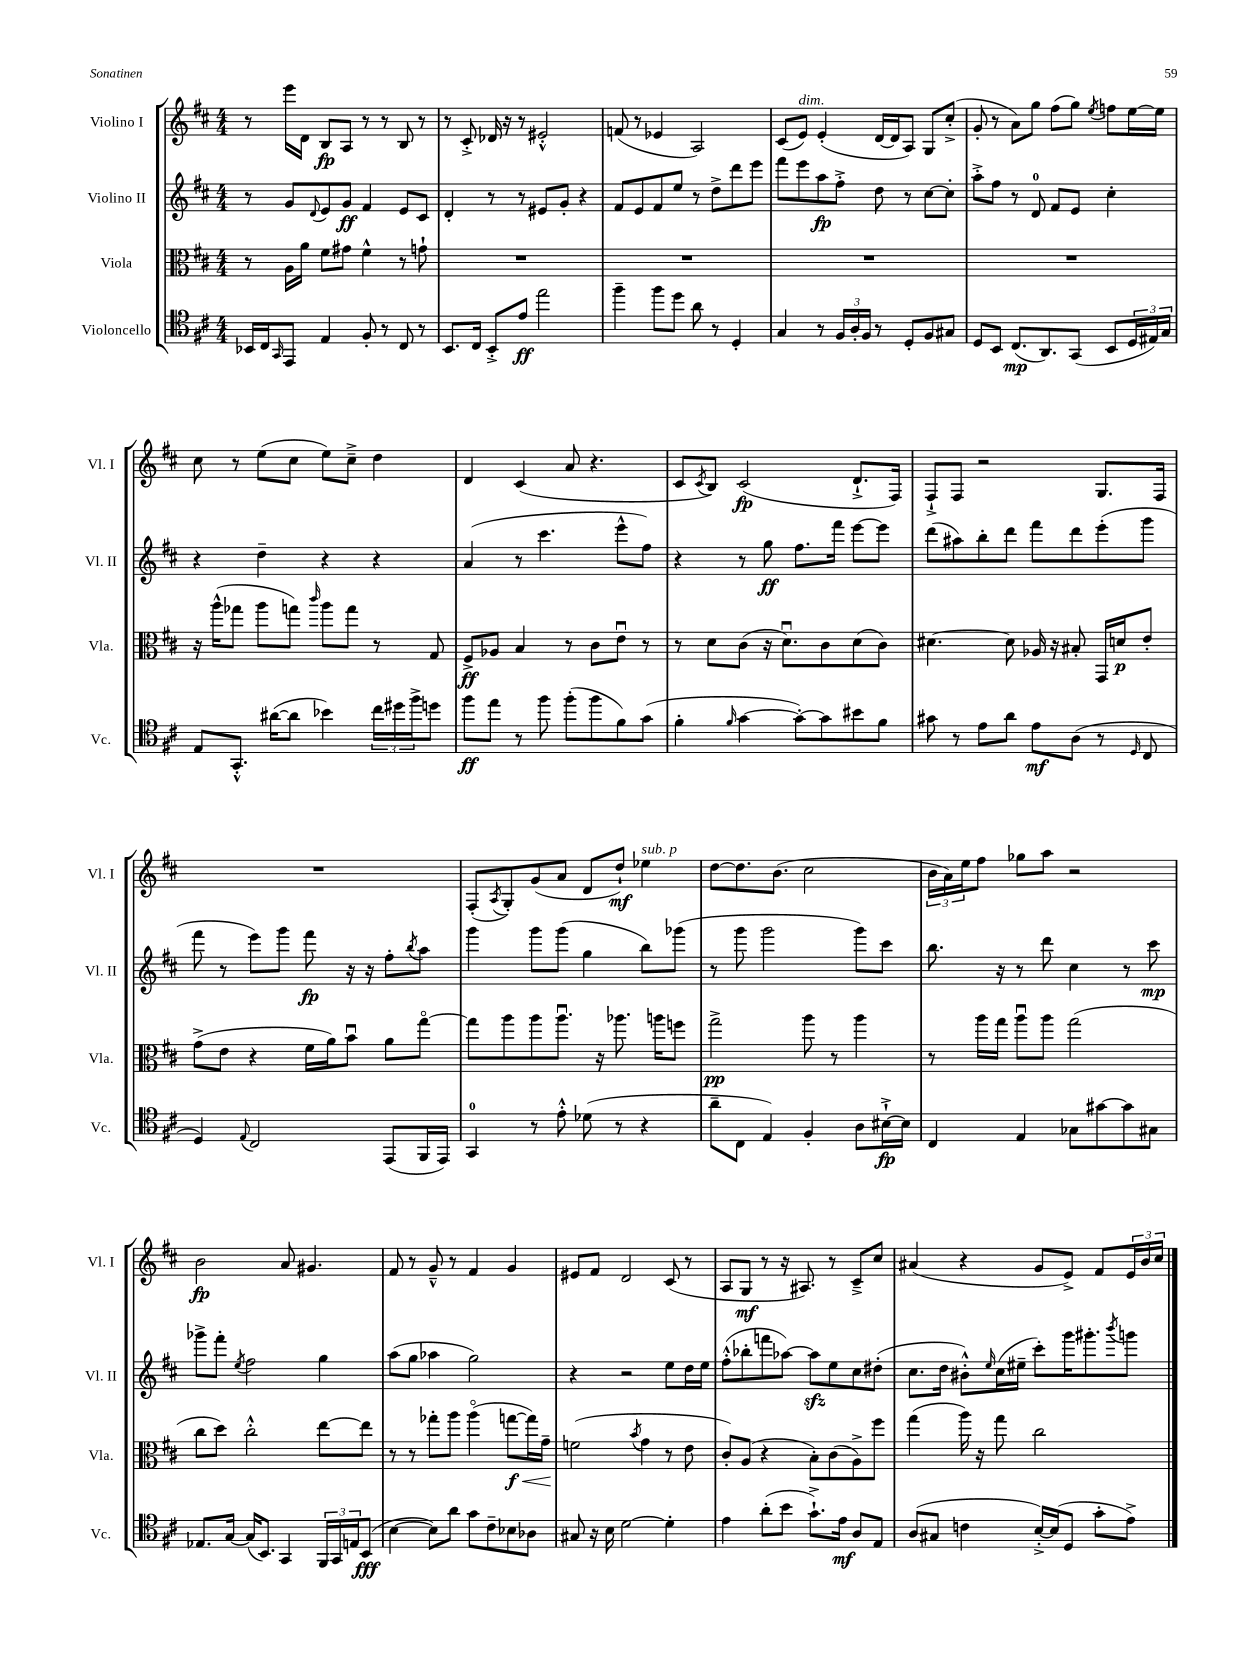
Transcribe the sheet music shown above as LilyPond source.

<<
\new StaffGroup <<
\new Staff = "s0" \with { instrumentName = "Violino I" shortInstrumentName = "Vl. I" } {
    \clef treble \key d \major \numericTimeSignature \time 4/4
    r8 e'''16 d'16 b8\fp a8 r8 r8 b8 r8 |
    r8 cis'8-.-> des'16 r16 r8 eis'2-.-^ |
    f'8( r8 ees'4 a2) |
    cis'8( e'8^\markup { \italic "dim." }) e'4-.( d'16~ d'16 a8) g8 cis''8-.->( |
    g'8-. r8 a'8) g''8 fis''8( g''8) \acciaccatura { e''8 } f''8 e''16~ e''16 |
    cis''8 r8 e''8( cis''8 e''8) cis''8---> d''4 |
    d'4 cis'4( a'8 r4. |
    cis'8 \acciaccatura { cis'8 } b8) cis'2\fp( d'8.-!-> fis16) |
    fis8-!-> fis8 r2 g8. fis16 |
    R1 |
    fis8-.( \acciaccatura { a8 } g8-.) g'8( a'8 d'8 d''8-!\mf) ees''4^\markup { \italic "sub. p" } |
    d''8~ d''8. b'8.( cis''2 |
    \tuplet 3/2 { b'16 a'16) e''16 } fis''8 ges''8 a''8 r2 |
    b'2\fp a'8 gis'4. |
    fis'8 r8 g'8---^ r8 fis'4 g'4 |
    eis'8 fis'8 d'2 cis'8( r8 |
    a8 g8\mf r8 r16 ais8.) r8 cis'8---> cis''8 |
    ais'4( r4 g'8 e'8->) fis'8 \tuplet 3/2 { e'16 b'16 cis''16 } \bar "|." |
}
\new Staff = "s1" \with { instrumentName = "Violino II" shortInstrumentName = "Vl. II" } {
    \clef treble \key d \major \numericTimeSignature \time 4/4
    r8 g'8 \appoggiatura { d'8 } e'8 g'8\ff fis'4 e'8 cis'8 |
    d'4-. r8 r8 eis'8 g'8-. r4 |
    fis'8 e'8 fis'8 e''8 r8 d''8-> d'''8 e'''8 |
    fis'''8 e'''8 a''8\fp fis''8-.-> d''8 r8 cis''8~ cis''8-. |
    a''8-.-> fis''8 r8 d'8-0 fis'8 e'8 cis''4-. |
    r4 d''4-- r4 r4 |
    a'4( r8 cis'''4. e'''8-^ fis''8) |
    r4 r8 g''8\ff fis''8. fis'''16 e'''8~ e'''8 |
    d'''8( ais''8) b''8-. d'''8 fis'''8 d'''8 e'''8-.( g'''8 |
    fis'''8 r8 e'''8) g'''8 fis'''8\fp r16 r16 fis''8-. \acciaccatura { b''8 } a''8 |
    g'''4 g'''8 g'''8( g''4 b''8) ges'''8( |
    r8 g'''8 g'''2 g'''8) cis'''8 |
    b''8. r16 r8 d'''8 cis''4 r8 cis'''8\mp |
    ges'''8-> fis'''8-. \acciaccatura { e''8 } fis''2 g''4 |
    a''8( g''8 aes''4 g''2) |
    r4 r2 e''8 d''16 e''16 |
    fis''8-.-^( bes''8-. f'''8 aes''8~) aes''8\sfz e''8 cis''8 dis''8-.( |
    cis''8. d''16 bis'8-.-^) \grace { e''16 } cis''16( eis''16-- cis'''8-.) g'''16 gis'''8.-. \acciaccatura { b'''8 } g'''8 \bar "|." |
}
\new Staff = "s2" \with { instrumentName = "Viola" shortInstrumentName = "Vla." } {
    \clef alto \key d \major \numericTimeSignature \time 4/4
    r8 a16 a'16 fis'8 gis'8 fis'4-^ r8 g'8-! |
    R1 |
    R1 |
    R1 |
    R1 |
    r16 a''16-^( ges''8 a''8 g''8) \grace { cis'''16 } a''8 g''8 r8 g8 |
    fis8->\ff aes8 b4 r8 cis'8 e'8\downbow r8 |
    r8 d'8 cis'8( r16 d'8.\downbow) cis'8 d'8( cis'8) |
    dis'4.~ dis'8 aes16 r16 bis8-. g,16 d'16\p e'8-. |
    g'8->( e'8 r4 fis'16 a'16) b'8\downbow a'8 g''8~\flageolet |
    g''8 a''8 a''8 a''8.\downbow r16 aes''8. a''16 f''8 |
    g''2->\pp a''8 r8 a''4 |
    r8 a''16 g''16 a''8\downbow a''8 g''2( |
    cis''8 d''8) cis''2-.-^ e''8~ e''8 |
    r8 r8 ges''8-. a''8 a''4\flageolet( g''8~\f\< g''16) g'16-- |
    f'2\!( \acciaccatura { b'8 } g'4 r8 e'8 |
    cis'8-.) a8( r4 b8-.) cis'8( a8->) fis''8 |
    g''4( a''16) r16 g''8 cis''2 \bar "|." |
}
\new Staff = "s3" \with { instrumentName = "Violoncello" shortInstrumentName = "Vc." } {
    \clef tenor \key d \major \numericTimeSignature \time 4/4
    bes,16 cis16 \grace { g,16 } e,8 e4 fis8-. r8 cis8 r8 |
    b,8. cis16 b,8-.-> e'8\ff e''2 |
    fis''4-- fis''8 d''8 a'8 r8 d4-. |
    g4 r8 \tuplet 3/2 { fis16 a16-. fis16 } r8 d8-. fis8 gis8 |
    d8 b,8 cis8.\mp( a,8.) g,8( b,8 \tuplet 3/2 { d16 eis16) g16 } |
    e8 g,8.-.-^ ais'16~( ais'8 bes'4) \tuplet 3/2 { cis''16 dis''16 fis''16-> } d''8 |
    fis''8\ff e''8 r8 fis''8 fis''8-.( fis''8 fis'8) g'8( |
    fis'4-. \grace { fis'16 } g'4~ g'8~-.) g'8 bis'8 fis'8 |
    gis'8 r8 e'8 a'8 e'8\mf a8( r8 \grace { d16 } cis8 |
    d4) \appoggiatura { e8 } cis2 e,8( fis,16 e,16) |
    g,4-0 r8 e'8-.-^ des'8( r8 r4 |
    a'8-- cis8 e4) fis4-. a8 bis16~-!->\fp bis16 |
    cis4 e4 ges8 gis'8~ gis'8 gis8 |
    ees8. g16~ g16( b,8.) g,4 \tuplet 3/2 { fis,16 g,16 e16 } b,8\fff( |
    b4~ b8) a'8 g'8 cis'8-- bes8 aes8 |
    gis8 r16 b16 d'2~ d'4-. |
    e'4 a'8-.( b'8 g'8.-!->) e'16\mf a8 e8 |
    a8( gis8 c'4 b16~-.->) b16( d8 g'8-. e'8->) \bar "|." |
}
>>
>>
\layout { \context { \Score \remove "Bar_number_engraver" } }
